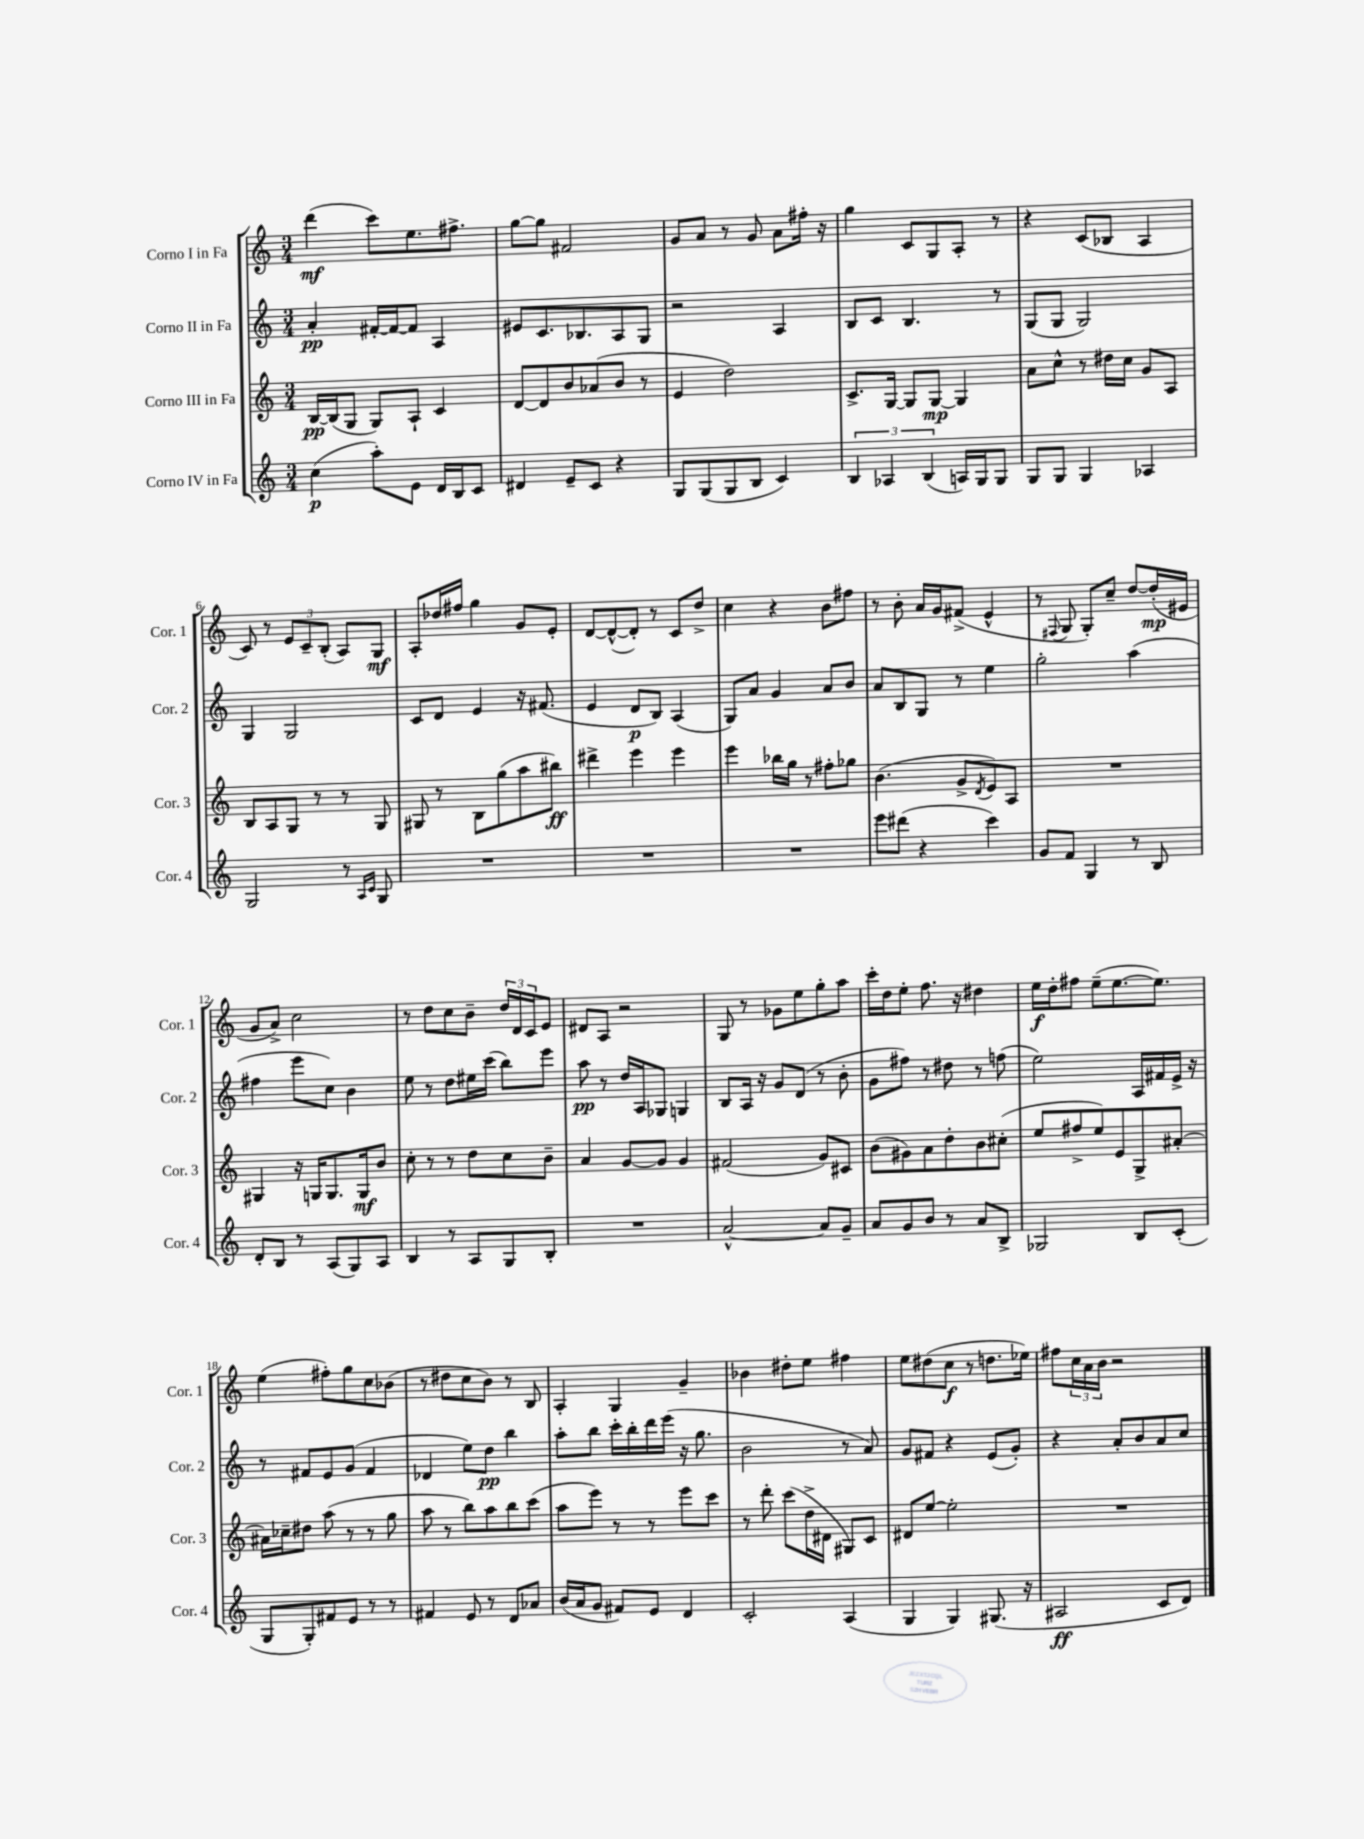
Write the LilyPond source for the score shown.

<<
\new StaffGroup <<
\new Staff = "s0" \with { instrumentName = "Corno I in Fa" shortInstrumentName = "Cor. 1" } {
    \clef treble \key c \major \numericTimeSignature \time 3/4
    d'''4\mf( c'''8) e''8. fis''8.-> |
    g''8~ g''8 fis'2 |
    g'8 a'8 r8 g'8 a'8 fis''16-. r16 |
    g''4 c'8 g8 a8-. r8 |
    r4 c'8( bes8 a4 |
    c'8) r8 \tuplet 3/2 { e'8 c'8-- b8-.( } a8) g8\mf |
    a8-. des''16 fis''16 g''4 g'8 e'8-. |
    d'8~ d'8~-^( d'8-.) r8 c'8 d''8-> |
    c''4 r4 b'8 fis''8 |
    r8 b'8-. a'16 g'16 fis'8->( e'4-^ |
    r8 \appoggiatura { fis8 } g8 g8-.) c''8-- d''8~ d''16-.\mp( eis'16 |
    g'8 a'8->) c''2 |
    r8 d''8 c''8 b'8-- \tuplet 3/2 { d''16 d'16 c'16 } e'8 |
    dis'8 a8 r2 |
    g8 r8 ges'8 e''8 g''8-. a''8 |
    c'''16-. d''16 e''8-. f''8. r16 dis''4 |
    e''16\f d''16-. fis''8 e''8--( e''8.~ e''8.) |
    e''4( fis''8-.) g''8 c''8 bes'8( |
    r8 dis''8 c''8 b'8) r8 b8 |
    a4-. g4 g'4-- |
    bes'4 dis''8-. e''8 fis''4 |
    e''8 dis''8( c''8\f r8 d''8. ees''16) |
    fis''8 \tuplet 3/2 { c''16 a'16 b'16 } r2 \bar "|." |
}
\new Staff = "s1" \with { instrumentName = "Corno II in Fa" shortInstrumentName = "Cor. 2" } {
    \clef treble \key c \major \numericTimeSignature \time 3/4
    a'4-.\pp fis'16~-. fis'16~ fis'8 a4 |
    eis'8 c'8. bes8. a8 g8 |
    r2 a4 |
    b8 c'8 b4. r8 |
    g8( g8 g2) |
    g4 g2 |
    c'8 d'8 e'4 r16 fis'8.( |
    e'4 d'8\p b8) a4( |
    g8) a'8 g'4 a'8 b'8 |
    a'8 b8 g8 r8 e''4 |
    g''2-. a''4( |
    fis''4 e'''8 c''8) b'4 |
    e''8 r8 d''8 eis''16 c'''16( b''8) e'''8 |
    a''8\pp r8 d''16 a16 ges8 g4 |
    b8 a16 r16 g'8 d'8( r8 b'8-. |
    g'8 fis''8) r8 dis''8 r8 f''8( |
    e''2) a16 fis'16 e'16-> r16 |
    r8 fis'8 e'8 g'8( fis'4 |
    des'4 e''8) d''8\pp b''4 |
    a''8-. b''8 c'''16-. b''16-. d'''16 e'''16( r16 g''8. |
    b'2 r8 a'8) |
    g'8 fis'8 r4 e'8( g'8-.) |
    r4 a'8-. b'8 a'8 c''8 \bar "|." |
}
\new Staff = "s2" \with { instrumentName = "Corno III in Fa" shortInstrumentName = "Cor. 3" } {
    \clef treble \key c \major \numericTimeSignature \time 3/4
    b16~\pp b16( g8 g8) a8-! c'4 |
    d'8~ d'8 b'8 aes'8( b'8 r8 |
    e'4 d''2) |
    c'8.-> g16~ g8 g8~\mp g4 |
    a'8 c''8-^ r8 dis''16 c''16 g'8 a8 |
    b8 a8 g8 r8 r8 g8 |
    gis8 r8 b8 g''8( a''8 bis''8\ff) |
    dis'''4-> e'''4 e'''4 |
    e'''4 bes''16 g''16 r8 fis''8-. ges''8 |
    b'4.( g'8-> \acciaccatura { d'8 } e'8) a8 |
    R2. |
    gis4 r16 g16 g8. g16\mf b'8 |
    c''8-. r8 r8 d''8 c''8 b'8-- |
    a'4 g'8~ g'8 g'4 |
    fis'2( g'8) cis'8 |
    b'8( gis'8) a'8 d''8-. b'8 cis''8-.( |
    e''8 fis''8-> e''8) e'8 g8-> ais'8~-. |
    ais'16 ces''16-- dis''8 a''8( r8 r8 g''8 |
    a''8 r8 b''8) a''8 b''8 c'''8( |
    a''8 e'''8) r8 r8 e'''8 c'''8 |
    r8 d'''8-. c'''8( d''16-> dis'16 gis8) c'8 |
    dis'8 e''8~ e''2-. |
    R2. \bar "|." |
}
\new Staff = "s3" \with { instrumentName = "Corno IV in Fa" shortInstrumentName = "Cor. 4" } {
    \clef treble \key c \major \numericTimeSignature \time 3/4
    c''4\p( a''8-.) e'8 d'16 b16 c'8 |
    dis'4 e'8-- c'8 r4 |
    g8 g8( g8 b8 c'4) |
    \tuplet 3/2 { b4 aes4 b4( } a16) g16 g8 |
    g8 g8 g4 aes4 |
    g2 r8 \grace { a16 c'16 } g8 |
    R2. |
    R2. |
    R2. |
    e'''8 dis'''8( r4 c'''4) |
    g'8 f'8 g4 r8 b8 |
    d'8-. b8 r8 a8( g8) a8 |
    b4 r8 a8 g8 b8-. |
    R2. |
    a'2~-^ a'8 g'8-- |
    a'8 g'8 b'8 r8 a'8 b8-> |
    ges2 b8 c'8-.( |
    g8 g8-.) fis'8 e'8 r8 r8 |
    fis'4 e'8 r8 d'8 aes'8 |
    b'16( a'16 g'8 fis'8) e'8 d'4 |
    c'2-. a4( |
    g4 g4) gis8.( r16 |
    ais2\ff c'8 d'8) \bar "|." |
}
>>
>>
